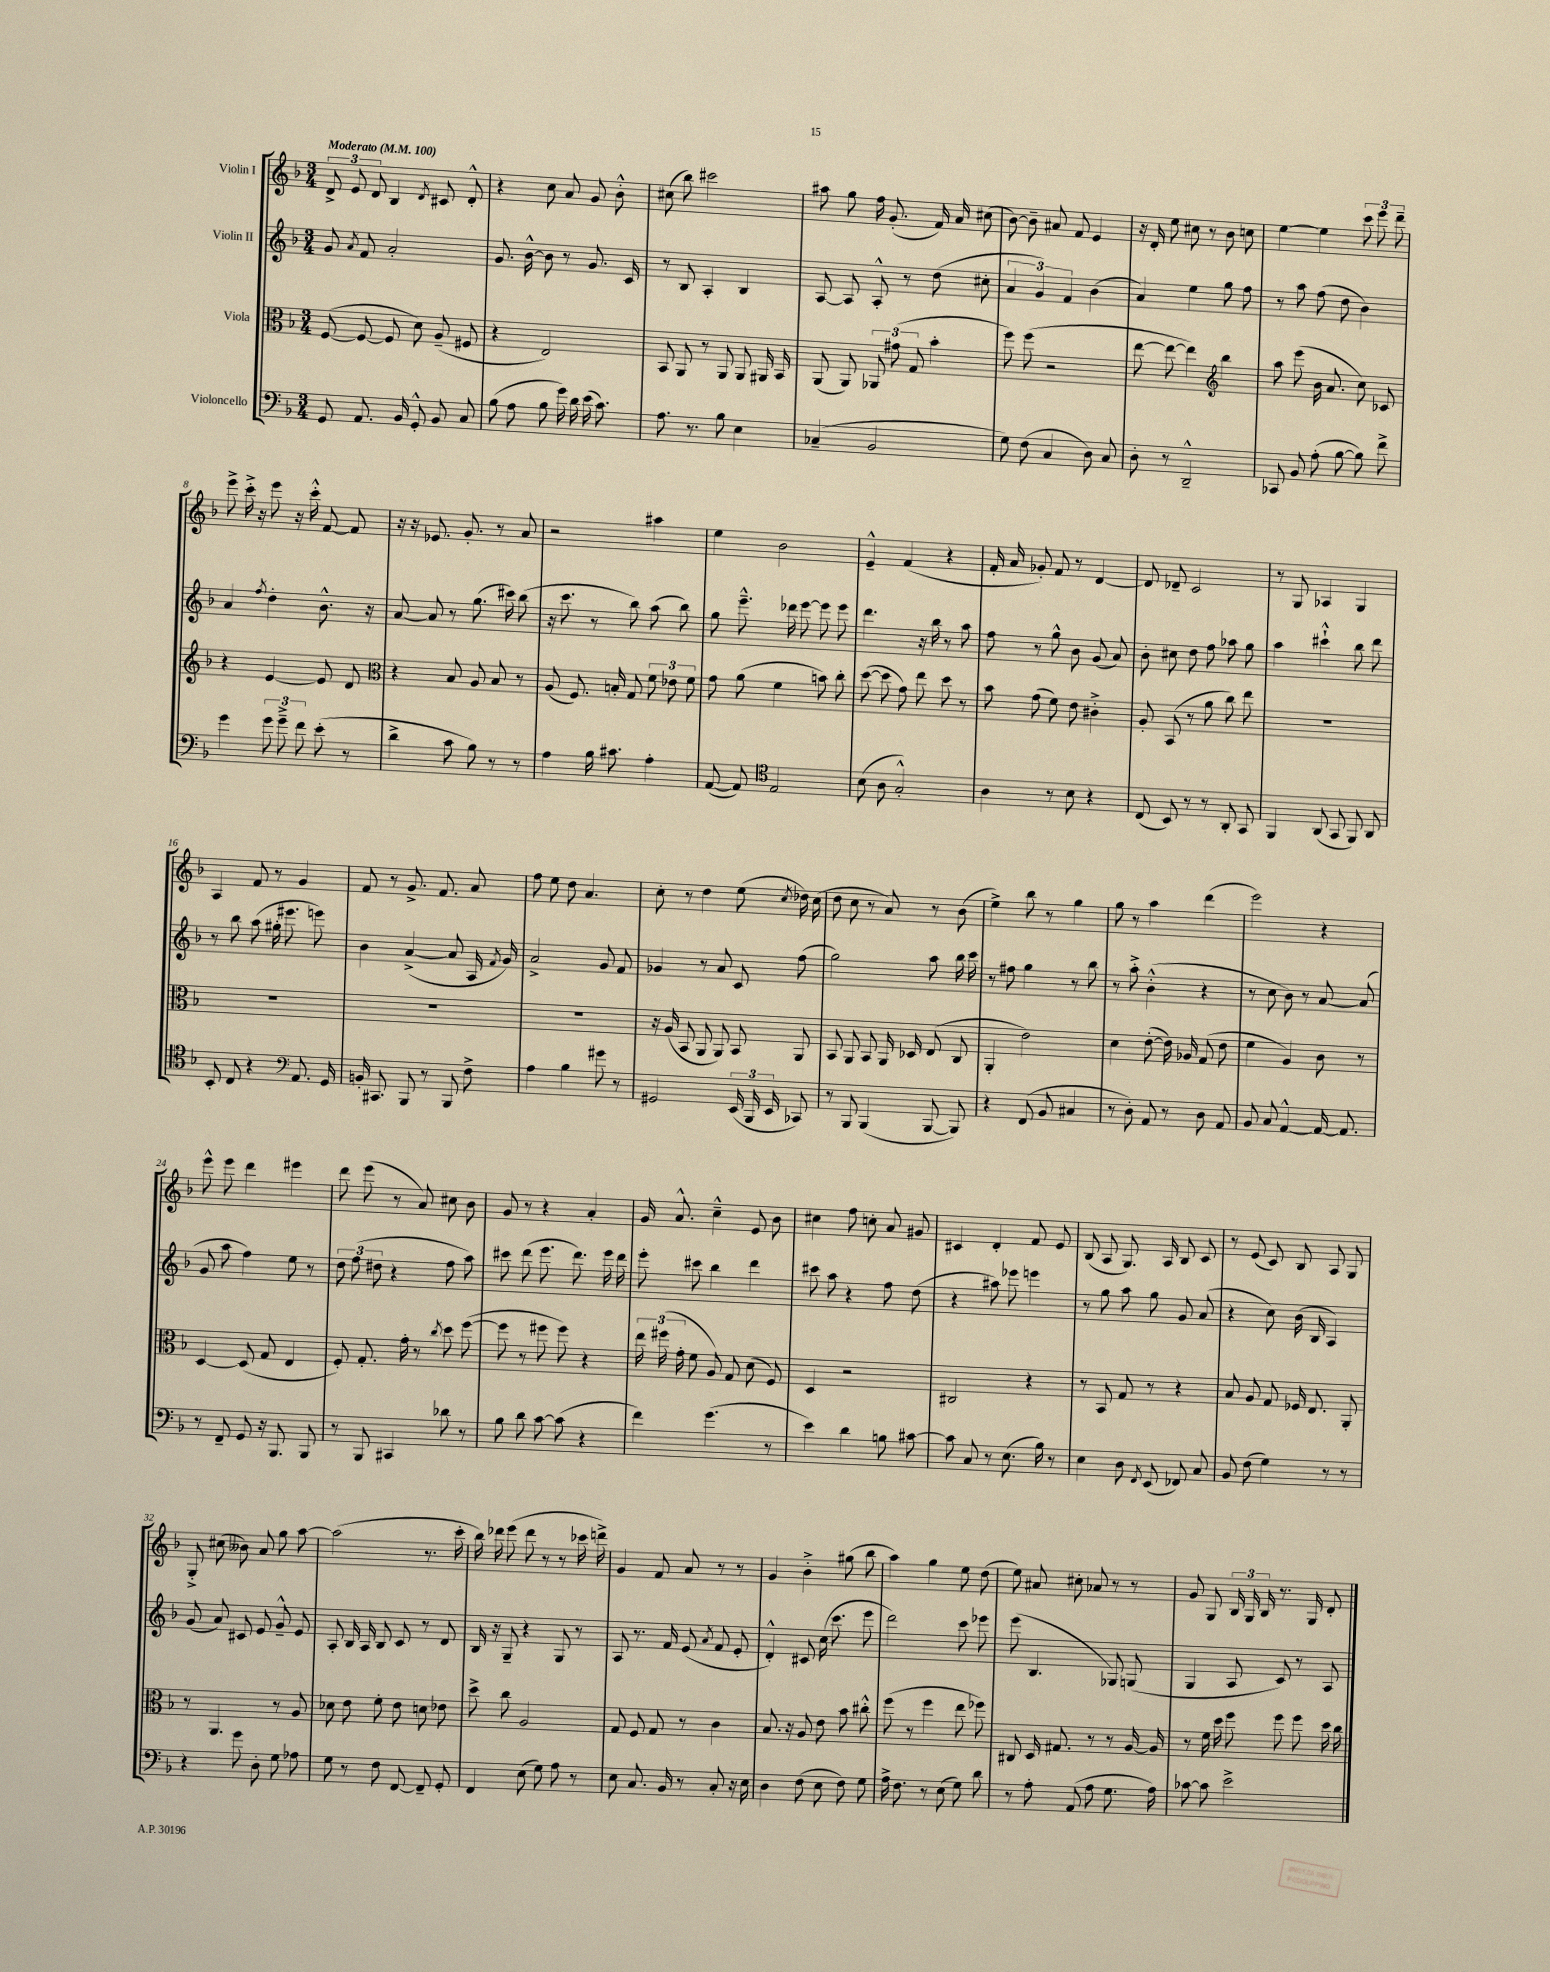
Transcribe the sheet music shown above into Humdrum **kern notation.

**kern	**kern	**kern	**kern
*staff4	*staff3	*staff2	*staff1
*clefF4	*clefC3	*clefG2	*clefG2
*k[b-]	*k[b-]	*k[b-]	*k[b-]
*M3/4	*M3/4	*M3/4	*M3/4
*MM100	*MM100	*MM100	*MM100
8GG/	([8F/	8g/	12d^/
.	.	.	12e/
.	.	8qa/	.
8.AA/	8F/_	8f/	.
.	.	.	12d/
.	8F/]	2a'/	4B-/
16BB-/	.	.	.
8GG'^^/	8d\)	.	.
.	.	.	8qd/
8BB-/	(8A~/	.	8c#/
8C/	8F#/	.	8d'^^/
=	=	=	=
(8B-\	4r	8.g/	4r
8A\	.	.	.
.	.	[16b-^^\	.
8B-\	2E/)	8b-\]	8cc\
16g\)	.	8r	8a/
16d\	.	.	.
(16e\	.	8.g/	8g/
8.c\)	.	.	.
.	.	.	8b-'^^\
.	.	16c/	.
=	=	=	=
8.A\	8BB-/	8r	(8cc#\
.	8AA/	8B-/	8bb-\)
8.r	.	.	.
.	8r	4A'/	2ccc#\
8B-\	8AA/	.	.
4E\	8AA/	4B-/	.
.	16AA#/	.	.
.	16BB-/	.	.
=	=	=	=
(4C-~/	(8AA/	[8A/	8aa#\
.	8AA/)	8A/]	8gg\
2BB-/	12AA-/	8A'^^/	16ff\
.	.	.	(8.g'/
.	(12g#\	.	.
.	.	8r	.
.	12G/	.	.
.	4b-'\	(8dd\	16f/)
.	.	.	16a/
.	.	8cc#'\	(8cc#\
=	=	=	=
8G\)	8ff\)	6a/	[8b-\)
(8F\	(8ff\	.	8b-~\]
.	.	6g/)	.
4C/	2r	.	8a#/
.	.	6f/	.
.	.	.	8f/
8D\)	.	(4b-\	4e/
8C/	.	.	.
=	=	=	=
8D'\	[8ee\	4a/)	16r
.	.	.	16d'/
8r	8ee\_	.	8ee\
2DD~^^/	4ee\])	4ee\	8cc#\
.	.	.	8r
*	*clefG2	*	*
.	4bb-\	8gg\	8b-\
.	.	8ff\	8cc\
=	=	=	=
8CC-/	8aa\	8r	[4ee\
8BB-/	(8eee\	8aa\	.
(8A'\	16b-\	(8ff\	4ee\]
.	8.a/	.	.
[8B-\	.	8dd\	.
8B-\])	8cc\)	4b-\)	12ccc\
.	.	.	12eee\
8f^\	8c-/	.	.
.	.	.	12ddd~\
=	=	=	=
4g\	4r	4a/	8eee^\
.	.	.	16ccc'^\
.	.	.	16r
.	.	8qff/	.
12g\	[4e/	4dd'\	8eee\
12g~^\	.	.	.
.	.	.	16r
12f\	.	.	.
.	.	.	16ccc'^^\
(8e'\	8e/]	8.b-^^\	[8f/
8r	8d/	.	8f/]
.	.	16r	.
=	=	=	=
*	*clefC3	*	*
4d^\	4r	[8a/	16r
.	.	.	16r
.	.	8a/]	8.e-/
8c\	8B-/	8r	.
.	.	.	8.g'/
8B-\)	8A/	(8.gg\	.
8r	8B-/	.	8r
.	.	16ccc#\)	.
8r	8r	(8bb-\	8a/
=	=	=	=
4A\	(8A/	16r	2r
.	.	8.ccc\	.
.	8.F/)	.	.
16B-\	.	8r	.
8.c#\	16B'/	.	.
.	8G/	8bb-\)	.
4A'\	12f\	(8aa\	4aa#\
.	12e-\	.	.
.	.	8bb-\)	.
.	12f\	.	.
=	=	=	=
([8AA/	8g\	8gg\	4ee\
8AA/])	(8a\	8.eee~^^\	.
*clefC4	*	*	*
2E/	4f\	.	2b-\
.	.	16ddd-\	.
.	.	[8eee\	.
.	8b\)	8eee\]	.
.	8cc'\	8eee\	.
=	=	=	=
(8B-\	([8dd\	4.ddd\	4e~^^/
8A\	8dd\]	.	.
2G'^^/)	8g\)	.	(4f/
.	8ee\	16r	.
.	.	16bb-\	.
.	8dd\	8r	4r
.	8r	8aa\	.
=	=	=	=
4A\	8b-\	8ff\	16f'/
.	.	.	16a/
.	(8g\	8r	8g-'/)
8r	8f\)	8gg^^\	8f/
8B-\	8e\	8b-\	8r
4r	4c#'^\	(8g/	[4d/
.	.	8a/)	.
=	=	=	=
(8C/	8A'/	8b-'\	8d/]
8BB-/)	(8BB-/	8cc#\	8d-~/
8r	8r	8dd\	2c/
8r	8a\	8ff\	.
8AA'/	8cc\)	8aa-\	.
8GG/	8ee\	8gg\	.
=	=	=	=
4FF/	2.r	4aa\	8r
.	.	.	8G/
(8AA/	.	4ccc#`^^\	4A-/
8GG/	.	.	.
8FF/)	.	8bb-\	4G/
8AA/	.	8ddd\	.
=	=	=	=
8BB-'/	2.r	8r	4A/
8C/	.	8bb-\	.
4r	.	(8aa\	8f/
.	.	16gg#'\	8r
.	.	8.eee#\	.
*clefF4	*	*	*
8.AA/	.	.	4g/
.	.	8eee\)	.
16GG/	.	.	.
=	=	=	=
16BB'/	2.r	4b-\	8f/
8.CC#/	.	.	.
.	.	.	8r
8BBB-/	.	([4a^/	8.g^/
8r	.	.	.
.	.	.	8.f/
8BBB-/	.	8a/]	.
8F^\	.	16A/	8a/
.	.	8qf/	.
.	.	16g/)	.
=	=	=	=
4A\	2.r	2a^/	8ff\
.	.	.	8ee\
4B-\	.	.	8dd\
.	.	.	4.a/
8g#\	.	8g/	.
8r	.	8f/	.
=	=	=	=
2GG#/	16r	4g-/	8cc'\
.	(16A/	.	.
.	8BB-/	.	8r
.	8AA/	8r	4dd\
.	8AA/)	8a/	.
(24EE/	8BB-/	8c/	(8ee\
24BBB-/	.	.	.
24EE/	.	.	.
.	.	.	8qcc/
8CC-/)	8AA/	(8ff\	16dd-\)
.	.	.	(16cc\
=	=	=	=
8r	8BB-/	2gg\)	8dd\
8BBB-/	8AA/	.	8cc\
(4BBB-/	8BB-/	.	8r
.	16AA/	.	8a/)
.	16D-/	.	.
[8BBB-/	(8E/	8aa\	8r
8BBB-/])	8C/	16bb-\	(8b-\
.	.	16ccc\	.
=	=	=	=
4r	4AA'/	8r	4ee^\)
.	.	8ff#\	.
(8FF/	2e\)	4gg\	8bb-\
8BB-/	.	.	8r
4C#/	.	8r	4gg\
.	.	8bb-\	.
=	=	=	=
8r	4d\	8r	8gg\
8D'\)	.	8aa'^\	8r
8AA/	([8e'\	(4b-'^^\	4aa\
8r	16e\])	.	.
.	16A-/	.	.
8D\	(8G/	4r	(4ddd\
8AA/	8e\	.	.
=	=	=	=
8BB-/	4f\	8r	2eee\)
8C/	.	8cc\	.
[4AA^^/	4A/)	8b-\)	.
.	.	8r	.
16AA/_	8c\	[8a/	4r
8.AA/]	.	.	.
.	8r	(8a/]	.
=	=	=	=
8r	[4D/	8g/	8eee^^\
8FF~/	.	8aa\	8eee\
8GG/	(8D/]	4ff\)	4ddd\
16r	8G/	.	.
8.BBB-/	.	.	.
.	4E/	8ee\	4eee#\
8BBB-/	.	8r	.
=	=	=	=
8r	8F'/)	12dd\	8ddd\
.	.	(12ff\	.
8BBB-/	8.G'/	.	(8eee\
.	.	12dd#\	.
4CC#/	.	4r	8r
.	16g'\	.	.
.	8r	.	8a/)
.	8qcc/	.	.
8d-\	8dd\	8ff\	8cc#\
8r	([8ff\	8aa\)	8b-\
=	=	=	=
8B-\	8ff\]	8ccc#\	8g/
8d\	8r	(8ddd\	8r
[8c\	8ff#\	8.eee\	4r
(8c\]	8ff#\)	.	.
.	.	8.ddd\)	.
4r	4r	.	4a'/
.	.	16eee\	.
.	.	16ddd\	.
=	=	=	=
4f\)	24ee\	8eee'\	16g/
.	(24ff#\	.	.
.	.	.	8.a^^/
.	24g'\	.	.
.	8f\	8ccc#\	.
(4.g\	8A/)	4bb-\	4cc~^^\
.	8G/	.	.
.	(8d\	4ddd\	8e/
8r	8F/)	.	8b-\
=	=	=	=
4e\)	4D/	8ccc#\	4cc#\
.	.	8aa\	.
4d\	2r	4r	8ff\
.	.	.	8cc'\
8B\	.	8ff\	8a/
[8c#\	.	(8dd\	8g#/
=	=	=	=
8c#\]	2C#/	4r	4c#/
8C/	.	.	.
8r	.	8aa#\)	4d'/
(8.E\	.	8eee-\	.
.	4r	4eee\	8f/
16B-\)	.	.	.
8r	.	.	8e/
=	=	=	=
4E\	8r	8r	(8B-/
.	8BB-/	8gg\	8A/
8D\	8G/	8aa\	8.G/)
8qFF/	.	.	.
(8EE/	8r	8gg\	.
.	.	.	16A/
8FF-/)	4r	8g/	8B-/
8C/	.	(8a/	8c/
=	=	=	=
8BB-/	8B-/	4r	8r
(8F\	8A/	.	(8e/
4G\)	8G/	8cc\)	8c/)
.	16F-/	(16b-\	8B-/
.	8.E/	16B-/	.
8r	.	4A/)	8A/
8r	8AA'/	.	8G/
=	=	=	=
4r	8r	(8g/	8G'^/
.	4.AA/	8a/)	(8cc#\
8g\	.	8c#/	8b--\)
8D'\	.	8e/	8a/
8G\	8r	8g~^^/	8gg\
8A-\	8A/	8e/	[8aa\
=	=	=	=
8G\	8d-\	8A'/	(2aa\]
8r	8e\	16B-/	.
.	.	16A/	.
8F\	8f'\	8B-/	.
[8FF/	8e\	8c/	.
8FF~/]	8d\	8r	8.r
8GG'/	8e-\	8d/	.
.	.	.	16ccc'\
=	=	=	=
4FF/	8dd^\	16B-/	16bb-\)
.	.	16r	16ddd-\
.	8cc\	8G~/	(8eee\
(8E\	2A/	4r	8ddd-\
8G\)	.	.	8r
8A\	.	8G/	8r
8r	.	8r	16ccc-\
.	.	.	16ddd^\)
=	=	=	=
8E\	8G/	8A/	4g/
8.C/	8F/	8.r	.
.	8G/	.	8f/
16BB-/	.	16f/	.
8r	8r	(8e/	8a/
.	.	8qa/	.
8C'/	4c\	8f/	8r
16r	.	8e'/	8r
16E\	.	.	.
=	=	=	=
4D\	8.B-/	4d'^^/)	4g/
.	16r	.	.
(8F\	8A/	8c#/	4b-'^\
8E\	8e\	(16cc\	.
.	.	8.ccc\	.
8F\)	8b-\	.	(8gg#\
8G\	8cc#'^^\	8eee\	8bb-\
=	=	=	=
16A^\	(8ff\	2ddd\)	4aa\)
8.F\	.	.	.
.	8r	.	.
8r	4ff\	.	4gg\
(8E\	.	.	.
8G\)	8ee\	8ccc\	8ee\
8d\	8ff-\)	8eee-\	(8dd\
=	=	=	=
8r	8C#/	(8eee\	8ee\)
8A'\	16D/	4.B-/	8a#/
.	8.G#/	.	.
(8AA/	.	.	8cc#'\
8A\	8r	.	8a-/
8.G\	8r	8G-/)	8r
.	[16A/	(8G/	8r
16A\)	16A/]	.	.
=	=	=	=
[8c-\	8r	4G/	8g/
8c-\]	16f\	.	8G/
.	16dd\	.	.
2e^\	8ff\	8A/	24B-/
.	.	.	24G/
.	.	.	24B-/
.	8ff\	8c/)	8.r
.	8ff\	8r	.
.	.	.	16G/
.	16dd\	8A/	8d'/
.	16cc\	.	.
==	==	==	==
*-	*-	*-	*-
